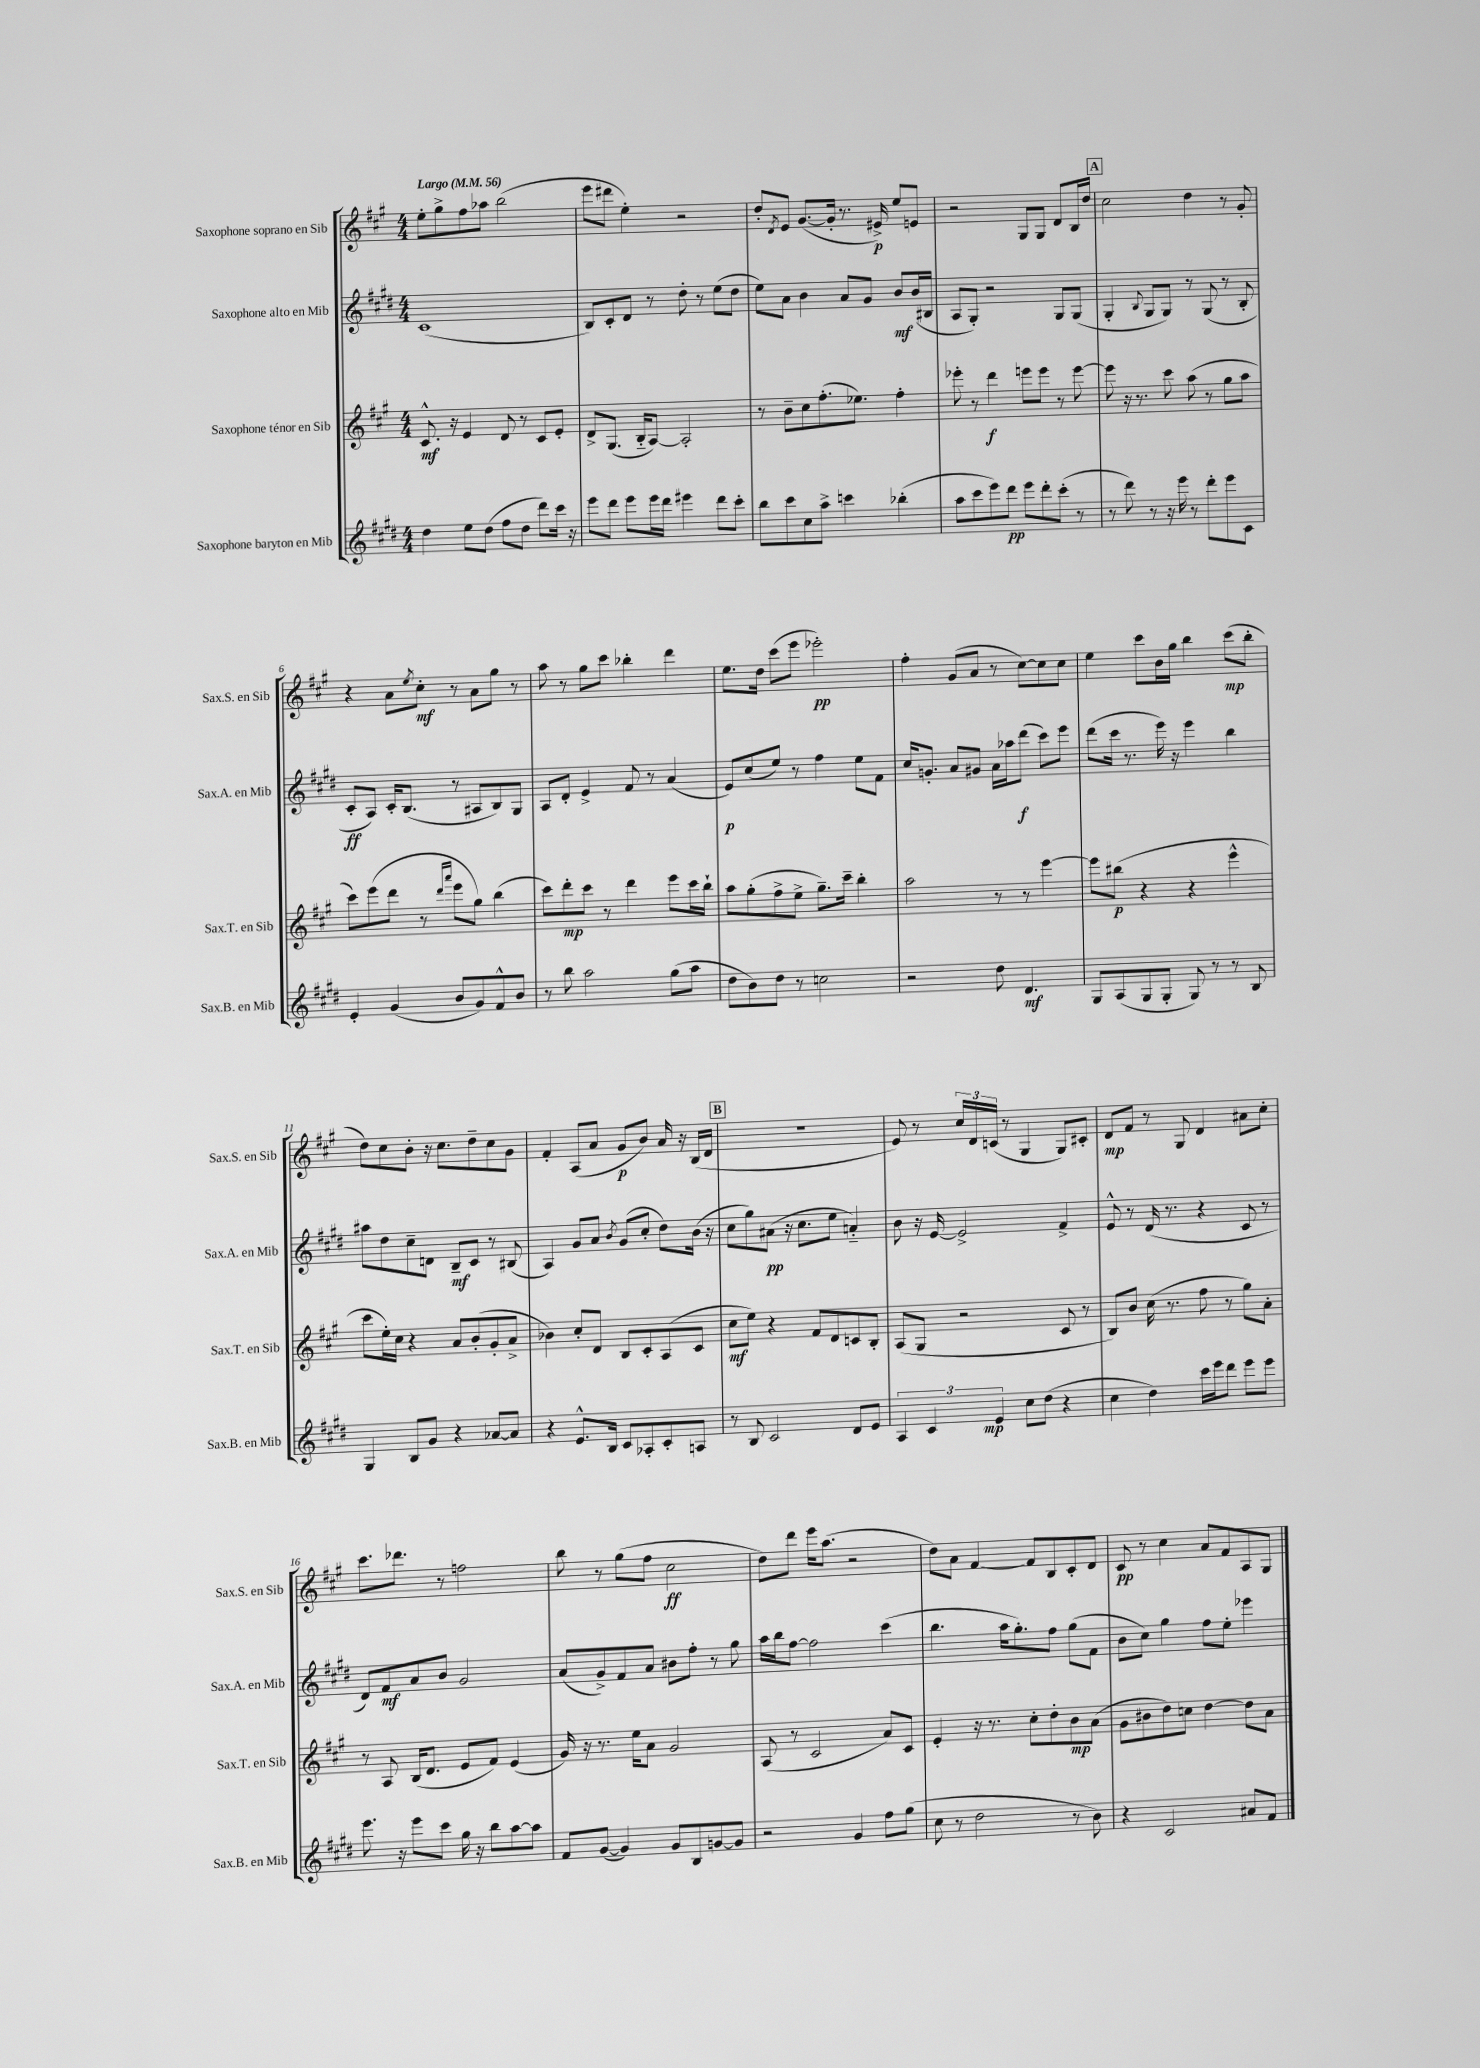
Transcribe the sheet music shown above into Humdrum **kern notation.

**kern	**kern	**kern	**kern
*staff4	*staff3	*staff2	*staff1
*clefG2	*clefG2	*clefG2	*clefG2
*k[f#c#g#d#]	*k[f#c#g#]	*k[f#c#g#d#]	*k[f#c#g#]
*M4/4	*M4/4	*M4/4	*M4/4
*MM56	*MM56	*MM56	*MM56
4dd#	8.c#^^	(1c#	8ee'
.	.	.	8gg#^
.	16r	.	.
8ee	4e	.	8ff#
(8dd#	.	.	8aa-
8ff#	8d	.	(2bb
8dd#	8r	.	.
8ddd#)	8c#	.	.
16ccc#	8e'	.	.
16r	.	.	.
=	=	=	=
8eee	8d^	8B)	8eee
8ddd#	(8.G#	8c#'	8ddd#
8eee	.	8d#	4ee')
.	16B'~	.	.
16eee	[8A)	8r	.
16ddd#	.	.	.
4eee#	2A']	8dd#'	2r
.	.	8r	.
8ddd#	.	(8ee	.
8ccc#'	.	8dd#	.
=	=	=	=
8bb	8r	8ee)	8dd'
.	.	.	8qd
8ccc#	8b~	8a	8e
8cc#	8cc#	4b	([8.g#
8aa^	(8.ff#'	.	.
.	.	.	16g#']
4ccc	.	8a	8.r
.	8.ee-)	.	.
.	.	8g#	.
.	.	.	16e#^)
(4bb-'	4ff#'	8b	8ee
.	.	(16b	8e
.	.	16B#	.
=	=	=	=
8aa	8eee-'	8A	2r
8ccc#	8r	8G#')	.
8eee)	4ddd	2r	.
8ddd#	.	.	.
8eee	8eee	.	8G#
8ddd#'	8eee	.	8G#
(8ccc#'	8r	8G#	8d
8r	[8eee	(8G#	16B
.	.	.	16dd
=	=	=	=
8r	8eee]	4G#'	2cc#
8ddd#)	16r	.	.
.	8.r	.	.
.	.	8qqB	.
8r	.	8G#	.
16r	8ccc#	8G#)	.
16eee	.	.	.
8r	(8aa	8r	4dd
8ddd#'	8r	(8G#	.
8eee	8gg#	8r	8r
8c#	8aa	8B'	8g#'
=	=	=	=
4e'	8ccc#)	8c#'	4r
.	(8eee	8A)	.
(4g#	8ddd	16c#'	8a
.	.	(8.B	.
.	.	.	8qee
.	8r	.	8cc#'
.	16qqddd	.	.
.	16qqaaa	.	.
8b	8eee	8r	8r
8g#)	8gg#)	8A#	8a
8f#^^	(4bb	8B)	8gg#
8b	.	8G#	8r
=	=	=	=
8r	8ccc#)	8A	8aa
8bb	8ddd'	8d#'	8r
2aa	8ccc#	4e^	8gg#
.	8r	.	8ccc#
.	4ddd	8f#	4bb-'
.	.	8r	.
(8gg#	8eee	(4a	4ddd
8aa	16ccc#	.	.
.	16bb`	.	.
=	=	=	=
8dd#	8aa	8e)	8.ee
8b)	(8gg#'	(8cc#	.
.	.	.	16dd
8dd#	8ff#^	8ee)	(8ccc#
8r	8ee^	8r	8eee
2cc	8.gg#~)	4ff#	2eee-')
.	16ccc#~	.	.
.	4bb'	8ee	.
.	.	8f#	.
=	=	=	=
2r	2aa	16cc#	4ff#'
.	.	8.g'	.
.	.	8a	(8g#
.	.	8g#	8a
8dd#	8r	16a	8r
.	.	16aa-	.
4.d#	8r	(8ddd#	[8cc#)
.	[4eee	8ccc#)	8cc#]
.	.	8eee	8cc#
=	=	=	=
8G#	8eee]	(8ddd#	4ee
(8A	(8bb#	16ccc#	.
.	.	8.r	.
8G#	4r	.	8ccc#
8G#'	.	16eee)	16b
.	.	16r	16gg#
8G#)	4r	4eee	4bb
8r	.	.	.
8r	4eee^^	4bb	(8ccc#
8B	.	.	8bb'
=	=	=	=
4G#	8ccc#	8aa#	8dd)
.	16ee')	8dd#	8cc#
.	16cc#	.	.
8B	4r	8cc#~	8b'
8g#	.	8d	16r
.	.	.	8.cc#
4r	8a	8B~	.
.	(8b'	8c#	8dd~
[8a-	8g#'	8r	8cc#
8a-]	8a^	(8B#	8g#
=	=	=	=
4r	4b-)	4A)	4f#'
8.e^^	8cc#'	8g#	(8A
.	8d	8a	8a
16B	.	.	.
.	.	8qb	.
8c#	8B	(8g#	8g#
8A-'	8c#'	8cc#'	8b)
8c#'	(8A	8dd#)	16a
.	.	.	16r
8A	8c#	(16b	(16B
.	.	16r	16d
=	=	=	=
8r	8cc#	8cc#	1r
8B	8ee)	8gg#)	.
2c#	4r	(8a#	.
.	.	16r	.
.	.	8.cc#	.
.	8f#	.	.
.	8d	8ee	.
8d#	8c	4a'~)	.
8e	8B'	.	.
=	=	=	=
6A	(8A	8b	8e)
.	8G#	16r	8r
6c#	.	.	.
.	.	[16e	.
.	2r	2e^]	24cc#
.	.	.	24d
6e	.	.	(24c
.	.	.	8r
8cc#	.	.	4G#
(8dd#	.	.	.
4r	8c#	4f#^	8G#)
.	8r	.	8c#'
=	=	=	=
4cc#	8B)	8e^^	8d
.	8b	8r	8f#
4dd#)	(16cc#	(16d#	8r
.	8.r	8.r	.
.	.	.	8G#
16ccc#	8ff#	4r	4d
16eee	.	.	.
8ddd#	8r	.	.
8eee	8gg#)	8c#	8a#
8eee	8a'	8r	8cc#'
=	=	=	=
8.eee	8r	8d#)	8.ccc#
.	8A	8f#	.
16r	.	.	8.ddd-
8eee	(16B	8a	.
.	8.d	.	.
8ccc#	.	8b	8r
16gg#	8e	2g#	2ff
16r	.	.	.
8bb	8f#)	.	.
[8aa	(4e	.	.
8aa]	.	.	.
=	=	=	=
8f#	16g#)	(8a	8bb
.	16r	.	.
([8g#	8.r	8g#^)	8r
4g#])	.	8f#	(8gg#
.	16ee	.	.
.	8a	8a	8ff#
8g#	2g#	8b#	2cc#
8B	.	8ff#'	.
[8g	.	8r	.
8g]	.	8gg#	.
=	=	=	=
2r	(8A	16aa	8dd)
.	.	16bb	.
.	8r	[8ff#	8ddd
.	2c#	2ff#]	16eee
.	.	.	(8.aa
4g#	.	.	2r
8ff#	8a)	(4ccc#	.
(8gg#	8c#	.	.
=	=	=	=
8cc#	4e'	4.bb	8dd)
8r	.	.	8a
2dd#	16r	.	[4f#
.	8.r	.	.
.	.	16aa	.
.	.	8.gg#')	.
.	8cc#'	.	8f#]
.	8dd'	8ff#	8B
8r	8b	(8gg#	8c#'
8b)	(8a	8f#	8d
=	=	=	=
4r	8g#	8b	8c#
.	8b#	8cc#)	8r
2c#	8dd)	4gg#	4cc#
.	8cc	.	.
.	[4dd	8ff#	8a
.	.	8ee'	8f#
8a#	8dd]	4eee-	8A
8f#	8a	.	8G#
==	==	==	==
*-	*-	*-	*-
